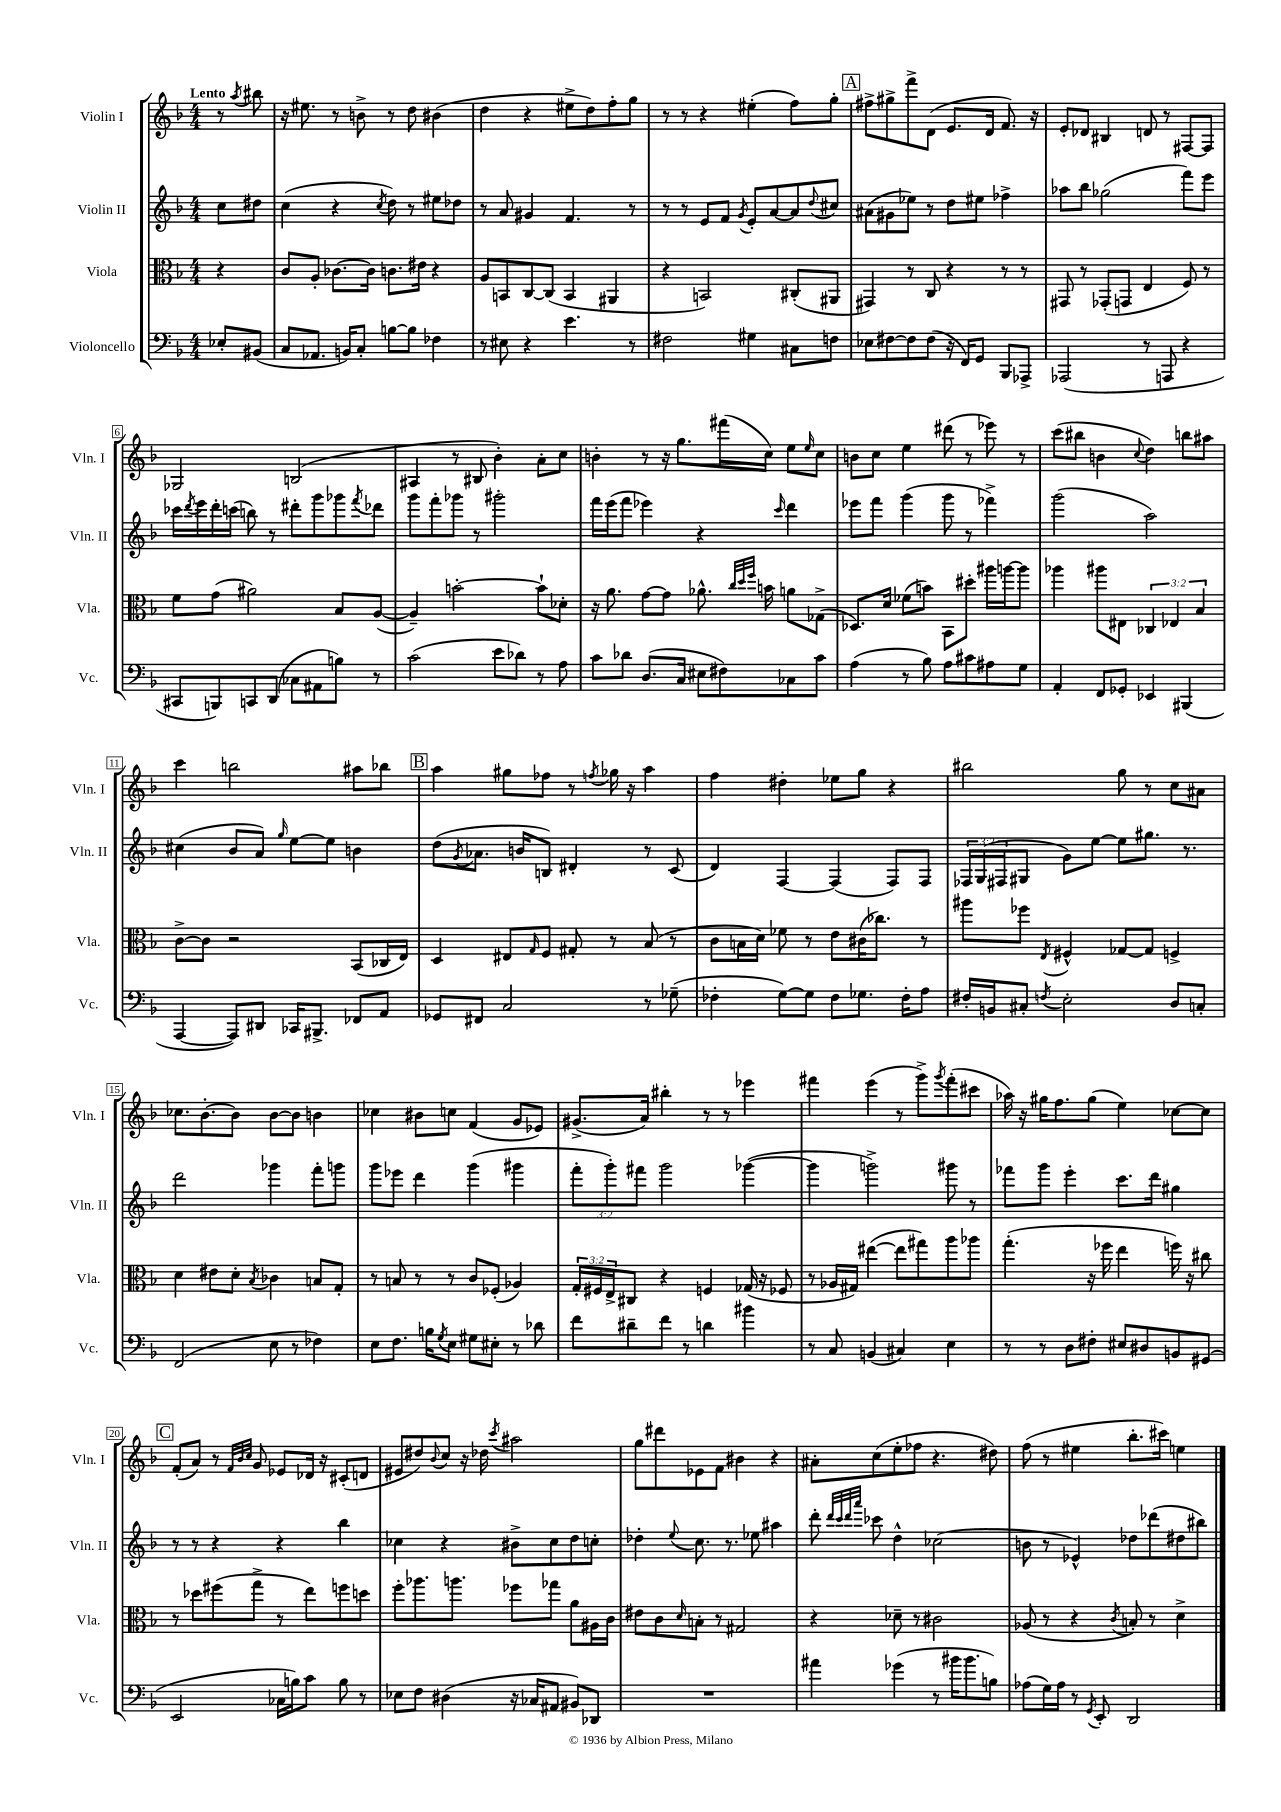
<<
\new StaffGroup <<
\new Staff = "s0" \with { instrumentName = "Violin I" shortInstrumentName = "Vln. I" } {
    \clef treble \key f \major \numericTimeSignature \time 4/4 \partial 4 \tempo "Lento"
    r8 \acciaccatura { a''8 } bis''8 |
    r16 eis''8. r8 b'8-> r8 d''8 bis'4( |
    d''4 r4 eis''8-> d''8) f''8-. g''8 |
    r8 r8 r4 eis''4-.( f''8) g''8-. |
    \mark \markup { \box "A" } fis''8-> gis''8-> f'''8-> d'8( e'8. d'16 f'8.) r16 |
    e'8-. des'8 bis4 d'8 r8 fis8~ fis8 |
    ges2 b2( |
    ais4 r8 bis8 bes'4-.) a'8-. c''8 |
    b'4-. r8 r16 g''8. fis'''16( c''16) e''8 \grace { e''16 } c''8 |
    b'8 c''8 e''4 dis'''8( r8 ees'''8) r8 |
    c'''8( bis''8 b'4 \appoggiatura { c''8 } d''4) b''8 ais''8 |
    c'''4 b''2 ais''8 bes''8 |
    \mark \markup { \box "B" } a''4 gis''8 fes''8 r8 \acciaccatura { f''8 } ges''16 r16 a''4 |
    f''4 dis''4-. ees''8 g''8 r4 |
    bis''2 g''8 r8 c''8 ais'8 |
    ces''8. bes'8.~-. bes'8 bes'8~ bes'8 b'4 |
    ces''4 bis'8 c''8 f'4( g'8 ees'8) |
    gis'8.->( a'16) bis''4-. r8 r8 ees'''4 |
    fis'''4 e'''4( r8 g'''8->) \acciaccatura { g'''8 } fis'''8-.( cis'''8 |
    aes''16) r16 gis''16 f''8. gis''8( e''4) ces''8~ ces''8 |
    \mark \markup { \box "C" } f'8-.( a'8) r8 \grace { f'32 bes'32 c''32 } g'8 ees'8 des'16 r16 cis'8-.( d'8 |
    eis'8 dis''8) \appoggiatura { bes'8 } c''8 r16 des''16 \acciaccatura { c'''8 } ais''2 |
    g''8 dis'''8 ees'8 f'8 bis'4 r4 |
    ais'8-. c''8( e''8-. fes''8 r4. dis''8) |
    f''8( r8 eis''4 bes''8.-. cis'''16) e''4 \bar "|." |
}
\new Staff = "s1" \with { instrumentName = "Violin II" shortInstrumentName = "Vln. II" } {
    \clef treble \key f \major \numericTimeSignature \time 4/4 \override Staff.TupletNumber.text = #tuplet-number::calc-fraction-text \partial 4
    c''8 dis''8 |
    c''4( r4 \acciaccatura { c''8 } d''8) r8 eis''8 des''8 |
    r8 a'8 gis'4 f'4. r8 |
    r8 r8 e'8 f'8 \acciaccatura { g'8 } e'8-. a'8~ a'8 \appoggiatura { d''8 } cis''8 |
    \mark \markup { \box "A" } ais'8( gis'8 ees''8) r8 d''8 eis''8 fes''4-> |
    aes''8 bes''8 ges''2( f'''8) e'''8 |
    ces'''16 \acciaccatura { d'''8 } e'''16 d'''16-. c'''16( b''8) r8 dis'''8-. g'''8 ges'''8 \acciaccatura { f'''8 } des'''8 |
    g'''8 f'''8-. ges'''8 r8 gis'''2-. |
    f'''16 e'''16( f'''8 ees'''4) r4 \grace { c'''16 } d'''4 |
    ees'''8 f'''8 g'''4( g'''8 r8 fes'''4->) |
    g'''2( a''2) |
    cis''4( bes'8 a'8) \grace { g''16 } e''8~ e''8 b'4 |
    \mark \markup { \box "B" } d''8( \acciaccatura { g'8 } aes'8. b'16 b8) dis'4-. r8 c'8( |
    d'4) f4~ f4( f8) f8 |
    \tuplet 3/2 { fes16 g16( fis16 } gis8 g'8) e''8~ e''8 gis''8. r8. |
    d'''2 ges'''4 f'''8-. g'''8 |
    g'''8 ees'''8 d'''4 g'''4( gis'''4 |
    \tuplet 3/2 { f'''8-. g'''8-.) fis'''8 } g'''2 ges'''4~( |
    ges'''4 g'''2->) gis'''8 r8 |
    fes'''8 g'''8 e'''4-. c'''8. d'''16 gis''4 |
    \mark \markup { \box "C" } r8 r8 r4 r4 bes''4 |
    ces''4 r4 bis'8-> ces''8 d''8 c''8-. |
    des''4-. \appoggiatura { e''8 } c''8. r8. ees''8 ais''4 |
    d'''8-. \grace { d'''32 c'''32 d'''32 a'''32 } ces'''8 d''4-^ ces''2( |
    b'8 r8 ees'4-^) des''8 des'''8( dis''8 bis''8) \bar "|." |
}
\new Staff = "s2" \with { instrumentName = "Viola" shortInstrumentName = "Vla." } {
    \clef alto \key f \major \numericTimeSignature \time 4/4 \override Staff.TupletNumber.text = #tuplet-number::calc-fraction-text \partial 4
    r4 |
    c'8 a8-. ces'8.~ ces'16 c'8. eis'16 r4 |
    a8 b,8 c8~ c8( b,4 ais,4 |
    r4 b,2) cis8-.( ais,8 |
    \mark \markup { \box "A" } gis,4) r8 c8 r4 r8 r8 |
    gis,8 r8 ges,8-.( g,8 e4 f8) r8 |
    f'8 g'8( ais'2) bes8 a8~( |
    a4--) b'2~-. b'8-! des'8-. |
    r16 a'8. g'8~ g'8 aes'8.-^ \grace { c''32 d''32 f''32 } b'16 a'8 ges8->( |
    des8.) d'16 fes'8( b'8) bes,8 dis''8-. ais''16 a''16~ a''8 |
    aes''4 ais''8 eis8 \tuplet 3/2 { ces4 ees4 bes4 } |
    c'8~-> c'8 r2 bes,8( ces16 e16) |
    \mark \markup { \box "B" } d4 eis8 \grace { g16 } f8 gis8-. r8 bes8( r8 |
    c'8 b16 d'16) fes'8 r8 e'8 cis'16( ces''8.) r8 |
    ais''8 fes''8 \acciaccatura { e8 } fis4-^ ges8~ ges8 f4-> |
    d'4 eis'8 d'8-. \acciaccatura { bes8 } ces'4 b8 g8-. |
    r8 b8 r8 r8 c'8 fes8-.( aes4) |
    \tuplet 3/2 { g16-. fis16 e16-> } cis8 r4 f4 ges16( r16 fes8 |
    r8 aes16 gis16) eis''4~( eis''8 gis''8) a''8 aes''8 |
    g''4.-.( r16 fes''16 e''4 f''16) r16 cis''8 |
    \mark \markup { \box "C" } r8 des''8 fis''8( g''8-> r8 e''8) f''8 d''8 |
    f''8-. aes''8. a''8. fes''8 ges''8 a'8 ais16 c'16 |
    eis'8 c'8 \grace { d'16 } b8-. r8 gis2 |
    r4 des'8-- r8 cis'2 |
    aes8( r8 r4 \acciaccatura { c'8 } b8-.) r8 d'4-> \bar "|." |
}
\new Staff = "s3" \with { instrumentName = "Violoncello" shortInstrumentName = "Vc." } {
    \clef bass \key f \major \numericTimeSignature \time 4/4 \partial 4
    ees8-. bis,8( |
    c8 aes,8. b,16) c8-. b8~ b8 fes4 |
    r8 eis8 r4 e'4. r8 |
    fis2 gis4 cis8 f8 |
    \mark \markup { \box "A" } ees8 fis8~ fis8 fis8( r16 f,16) g,8 bes,,8 aes,,8-> |
    aes,,2( r8 a,,8 r4 |
    cis,8 b,,8) c,8 d,8( ces8 ais,8 b8) r8 |
    c'2( e'8 des'8) r8 a8 |
    c'8 des'8 d8.( c16 eis8 fis8) ces8 c'8 |
    a4( r8 bes8) a8 cis'8 ais8 g8 |
    a,4-. f,8 ges,8-. ees,4 bis,,4( |
    a,,4~ a,,8) dis,8 ces,16 bis,,8.-> fes,8 a,8 |
    \mark \markup { \box "B" } ges,8 fis,8 c2 r8 ges8--( |
    fes4-. g8~) g8 fes8 ges8. fes16-. a8 |
    fis16-. b,16 cis8-. \acciaccatura { f8 } e2-. d8 c8-. |
    f,2( e8 r8 fes4) |
    e8 f8. b16 \acciaccatura { g8 } e8 gis8 eis8-. r8 des'8 |
    f'8 dis'8-- f'8 r8 d'4 bis'4 |
    r8 c8 b,4( cis4) e4 |
    r8 r8 d8 fis8-. eis8 dis8 b,8 gis,8( |
    \mark \markup { \box "C" } e,2 ces16 b16) c'8 b8 r8 |
    ees8 f8 dis4( r16 ces16 ais,8 bis,8) des,8 |
    R1 |
    ais'4 ges'4( r8 bis'16 bis'8. b8) |
    aes8( g16) aes16 r8 \acciaccatura { g,8 } e,8-. d,2 \bar "|." |
}
>>
>>
\layout { \context { \Score \override BarNumber.stencil = #(make-stencil-boxer 0.1 0.3 ly:text-interface::print) } }
